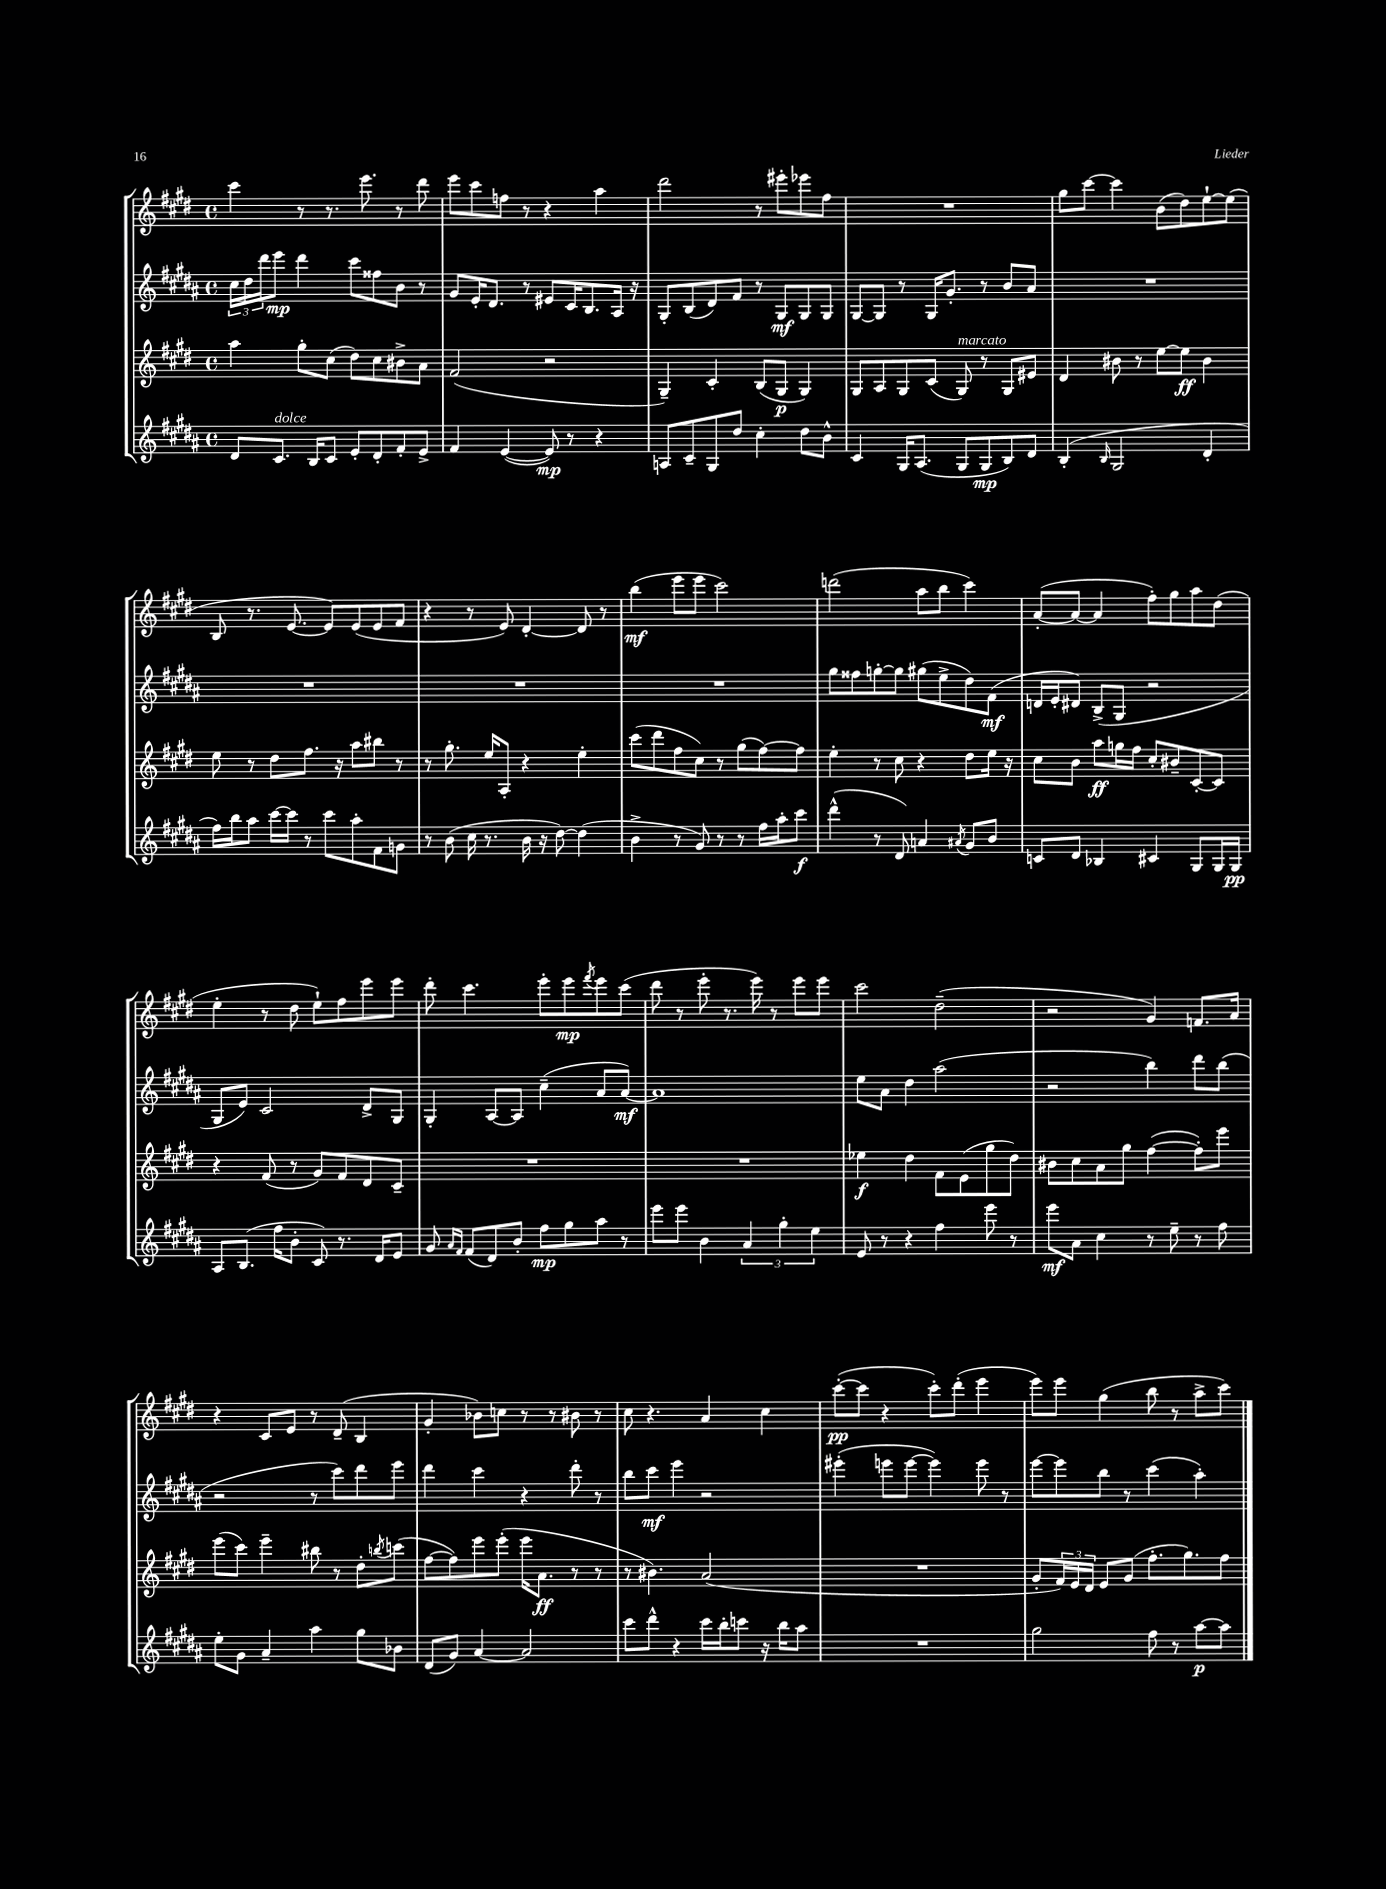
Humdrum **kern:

**kern	**kern	**kern	**kern
*staff4	*staff3	*staff2	*staff1
*clefG2	*clefG2	*clefG2	*clefG2
*k[f#c#g#d#a#]	*k[f#c#g#d#]	*k[f#c#g#d#a#]	*k[f#c#g#d#]
*M4/4	*M4/4	*M4/4	*M4/4
*met(c)	*met(c)	*met(c)	*met(c)
8d#	4aa	24cc#	4ccc#
.	.	24dd#	.
.	.	24ddd#	.
8.c#	.	8eee	.
.	8gg#'	4ddd#	8r
16B	.	.	.
8c#	(8cc#	.	8.r
8e'	8dd#)	8ccc#	.
.	.	.	8.eee
8d#'	8cc#	8ff##	.
8f#'	8b#^	8b	8r
8e^	8a	8r	8ddd#
=	=	=	=
4f#	(2f#	8g#	8eee
.	.	16e'	8ccc#
.	.	8.d#	.
([4e	.	.	8ff
.	.	8r	8r
8e])	2r	8e#	4r
8r	.	16c#	.
.	.	8.B	.
4r	.	.	4aa
.	.	16A#	.
.	.	16r	.
=	=	=	=
8A	4G#~)	8G#'	2ddd#
8c#~	.	(8B	.
8G#	4c#'	8d#)	.
8dd#	.	8f#	.
4cc#'	(8B	8r	8r
.	8G#	8G#	8eee#'
8dd#	4G#)	8G#	8eee-
8b^^	.	8G#	8ff#
=	=	=	=
4c#	8G#	[8G#	1r
.	8A	8G#]	.
16G#	8G#	8r	.
(8.A#	.	.	.
.	(8c#	16G#	.
.	.	8.g#'	.
8G#	8G#)	.	.
8G#	8r	8r	.
8B)	8G#	8b	.
8d#	8e#	8a#	.
=	=	=	=
(4B'	4d#	1r	8gg#
.	.	.	[8ccc#
16qqB	.	.	.
2G#	8b#	.	4ccc#]
.	8r	.	.
.	[8ee	.	(8b
.	8ee]	.	8dd#)
4d#'	4b#	.	[8ee`
.	.	.	(8ee]
=	=	=	=
16ff#)	8ee	1r	8B
16bb	.	.	.
8aa#	8r	.	8.r
[16ccc#	8dd#	.	.
16ccc#]	.	.	[8.e
8r	8.ff#	.	.
8ccc#	.	.	8e])
.	16r	.	.
8aa#'	8aa	.	(8e
8f#	8bb#	.	8e
8g	8r	.	8f#
=	=	=	=
8r	8r	1r	4r
(8b	8.gg#'	.	.
16cc#	.	.	8r
8.r	16ee	.	.
.	8A'	.	8e)
16b	4r	.	[4d#'
16r	.	.	.
[8dd#)	.	.	.
(4dd#]	4ee'	.	8d#]
.	.	.	8r
=	=	=	=
4b^	(8ccc#	1r	(4bb
.	8ddd#	.	.
8r	8ff#	.	8eee
8g#)	8cc#)	.	8eee
8r	8r	.	2ccc#)
8r	(8gg#	.	.
16ff#	[8ff#)	.	.
16aa#'	.	.	.
8ccc#	8ff#]	.	.
=	=	=	=
(4ddd#^^	4ee'	8gg#	(2ddd
.	.	8ff##	.
8r	8r	[8gg'	.
8d#)	8cc#	8gg]	.
4a	4r	(8gg#	8aa
.	.	8ee^	8bb
8qa#	.	.	.
8g#	8dd#	8dd#)	4ccc#)
8b	16ee	(8f#	.
.	16r	.	.
=	=	=	=
8c	8cc#	16d	([8a'
.	.	16e'	.
8d#	8b	8d#)	8a_
4B-	8aa	(8B^	4a]
.	16gg	8G#	.
.	16ff#	.	.
4c#	8cc#'	2r	8ff#')
.	8b#~	.	8gg#
8G#	[8c#'	.	8aa
16G#	8c#]	.	(8dd#
16G#	.	.	.
=	=	=	=
8A#	4r	8G#	4ee'
(8.B	.	8e)	.
.	(8f#	2c#	8r
16ff#	.	.	.
8b'	8r	.	8dd#
8c#)	8g#)	.	8ee`)
8.r	8f#	.	8ff#
.	8d#	8d#^	8eee
16d#	.	.	.
8e	8c#~	8G#	8eee
=	=	=	=
8g#	1r	4G#'	8ddd#'
16qqa#	.	.	.
16qqf#	.	.	.
(8f#	.	.	4.ccc#
8d#)	.	[8A#	.
8b'	.	8A#]	.
8ff#	.	(4cc#~	8eee'
8gg#	.	.	8eee
.	.	.	8qfff#
8aa#	.	8a#	8eee
8r	.	[8a#)	(8ccc#
=	=	=	=
8eee	1r	1a#]	8ddd#
8eee	.	.	8r
4b	.	.	8eee'
.	.	.	8.r
6a#	.	.	.
.	.	.	16eee)
.	.	.	8r
6gg#'	.	.	.
.	.	.	8eee
6ee	.	.	.
.	.	.	8eee
=	=	=	=
8e	4ee-	8ee	2ccc#
8r	.	8a#	.
4r	4dd#	4dd#	.
4ff#	8f#	(2aa#	(2dd#~
.	(8e	.	.
8eee	8gg#	.	.
8r	8dd#)	.	.
=	=	=	=
8eee	8b#	2r	2r
8a#	8cc#	.	.
4cc#	8a	.	.
.	8gg#	.	.
8r	([4ff#	4bb)	4g#)
8ee~	.	.	.
8r	8ff#'])	8ddd#	8.f
8ff#	8eee	(8bb	.
.	.	.	16a
=	=	=	=
8ee'	(8eee	2r	4r
8g#	8ccc#)	.	.
4a#~	4eee~	.	8c#
.	.	.	8e
4aa#	8bb#	8r	8r
.	8r	8ccc#)	(8d#~
8gg#	8dd#'	8ddd#	4B
.	8qbb	.	.
8b-	(8ccc	8eee	.
=	=	=	=
(8d#	[8ff#	4ddd#	4g#'
8g#)	8ff#])	.	.
[4a#	8eee	4ccc#	8b-)
.	(8eee'	.	8cc
2a#]	16eee	4r	8r
.	8.a	.	.
.	.	.	8r
.	8r	8ddd#'	8b#
.	8r	8r	8r
=	=	=	=
8ccc#	8r	8bb	8cc#
8ddd#^^	4.b#)	8ccc#	4.r
4r	.	4eee	.
16ccc#	(2a	2r	4a
16bb'	.	.	.
8ccc	.	.	.
16r	.	.	4cc#
16bb	.	.	.
8aa#	.	.	.
=	=	=	=
1r	1r	(4eee#'	([8ccc#'
.	.	.	8ccc#]
.	.	8eee	4r
.	.	[8eee	.
.	.	4eee])	8ccc#')
.	.	.	(8ddd#'
.	.	8eee	4eee
.	.	8r	.
=	=	=	=
2gg#	8g#'	[8eee	8eee)
.	24f#)	8eee]	8eee
.	24e	.	.
.	24d#	.	.
.	8e	8bb	(4gg#
.	(8g#	8r	.
8ff#	8.ff#'	(4ccc#	8bb
8r	.	.	8r
.	8.gg#)	.	.
[8aa#	.	4aa#')	8aa^
8aa#]	8ff#	.	8ccc#)
==	==	==	==
*-	*-	*-	*-
